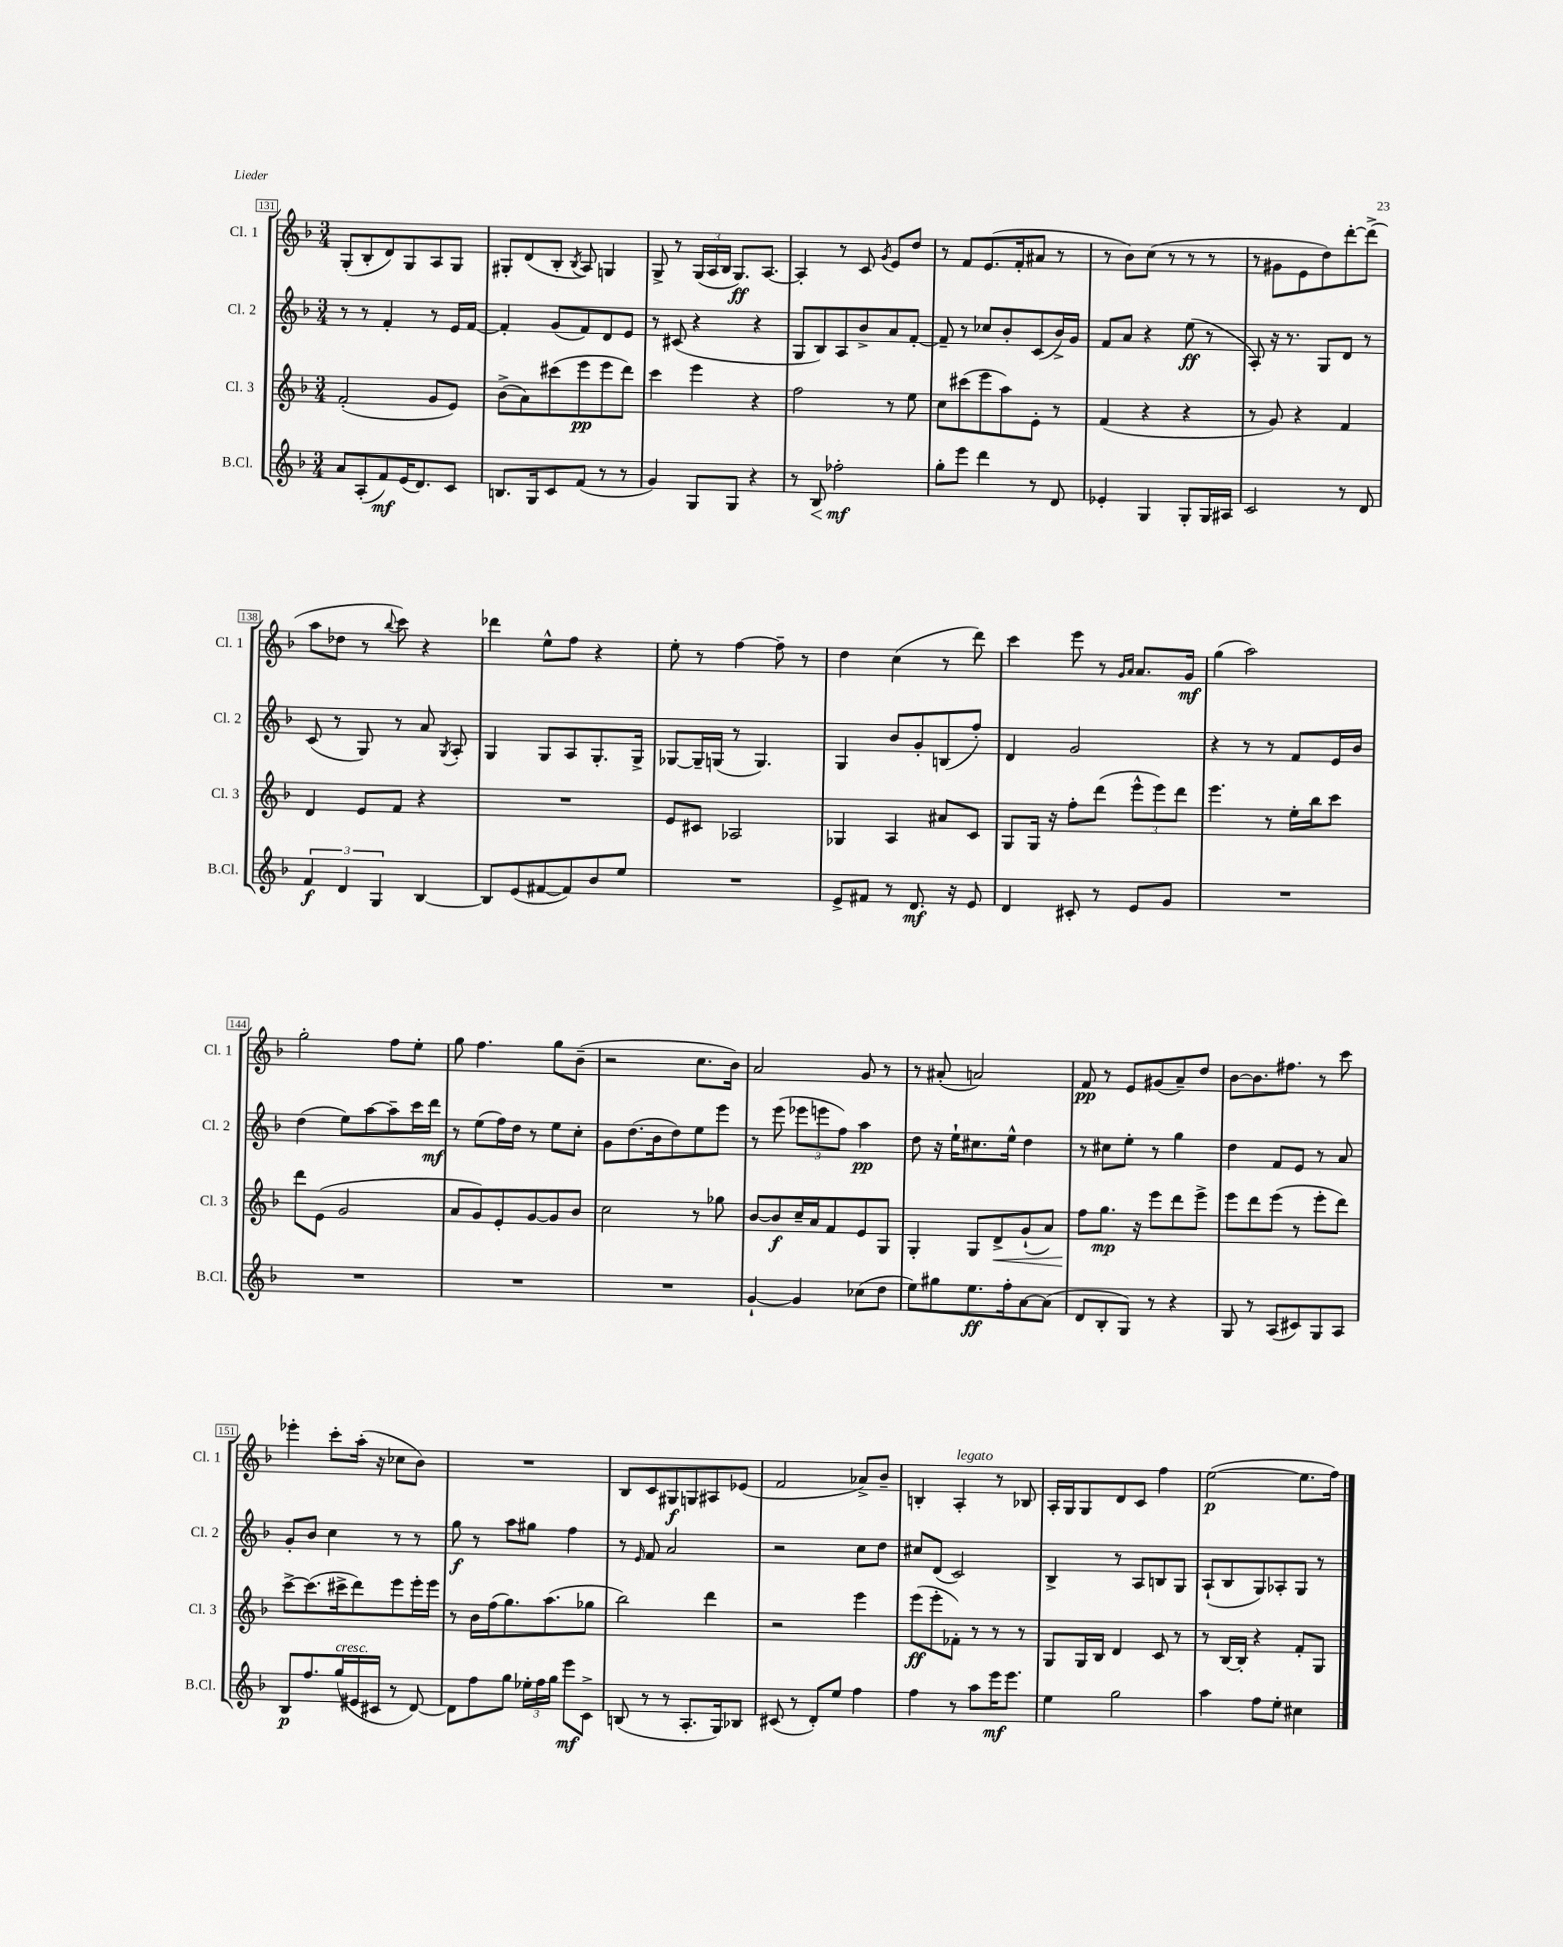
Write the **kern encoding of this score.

**kern	**dynam	**kern	**dynam	**kern	**dynam	**kern	**dynam
*part4	*part4	*part3	*part3	*part2	*part2	*part1	*part1
*staff4	*staff4	*staff3	*staff3	*staff2	*staff2	*staff1	*staff1
*I"B.Cl.	*	*I"Cl. 3	*	*I"Cl. 2	*	*I"Cl. 1	*
*I'B.Cl.	*	*I'Cl. 3	*	*I'Cl. 2	*	*I'Cl. 1	*
*clefG2	*	*clefG2	*	*clefG2	*	*clefG2	*
*k[b-]	*	*k[b-]	*	*k[b-]	*	*k[b-]	*
*M3/4	*	*M3/4	*	*M3/4	*	*M3/4	*
=131	=131	=131	=131	=131	=131	=131	=131
8a/L	.	(2f'/	.	8r	.	(8G'/L	.
(8A'/	.	.	.	8r	.	8B-'/	.
8f/)	mf	.	.	4f'/	.	8d/)	.
(16e/K	.	.	.	.	.	8G/	.
8.d/)	.	.	.	.	.	.	.
.	.	8g/L	.	8r	.	8A/	.
8c/J	.	8e/J)	.	16e/LL	.	8G/J	.
.	.	.	.	[16f/JJ	.	.	.
=132	=132	=132	=132	=132	=132	=132	=132
8.Bn/L	.	(8b-^\L	.	4f'/]	.	8G#X'/L	.
.	.	8a\)	.	.	.	(8d/	.
16G/k	.	.	.	.	.	.	.
8c/	.	(8ccc#X\	.	(8g/L	.	8B-'/J	.
.	.	.	.	.	.	8qB-/	.
(8f/J	.	8eee\	pp	8f/)	.	8A/)	.
8r	.	8eee\	.	8d/	.	4Gn/	.
8r	.	8ddd\J)	.	8e/J	.	.	.
=133	=133	=133	=133	=133	=133	=133	=133
4g/)	.	4ccc\	.	8r	.	8G^/	.
.	.	.	.	(8c#X/	.	8r	.
8G/L	.	4eee\	.	4r	.	(24G/LL	.
.	.	.	.	.	.	24A/	.
.	.	.	.	.	.	24B-/JJ	.
8G/J	.	.	.	.	.	8.G/L)	ff
4r	.	4r	.	4r	.	.	.
.	.	.	.	.	.	[8.A/J	.
=134	=134	=134	=134	=134	=134	=134	=134
8r	.	2ff\	.	8G/L	.	4A'/]	.
!	!LO:HP:b	!	!	!	!	!	!
8B-/	<	.	.	8B-/)	.	.	.
2ff-X'\	mf	.	.	8A/	.	8r	.
.	.	.	.	8b-^/	.	8c/	.
.	.	.	.	.	.	8qg/	.
.	.	8r	.	8a/	.	8e/L	.
.	.	8ee\	.	[8f'/J	.	8dd/J	.
.	[	.	.	.	.	.	.
=135	=135	=135	=135	=135	=135	=135	=135
8gg'\L	.	8cc\L	.	8f~/]	.	8r	.
8eee\J	.	(8ccc#X\	.	8r	.	8f/L	.
4ddd\	.	8eee\	.	8cc-X/L	.	(8.e/	.
.	.	8aa\)	.	8b-'/	.	.	.
.	.	.	.	.	.	16f'/k	.
8r	.	8e'\J	.	(8c/	.	8a#X/J	.
8d/	.	8r	.	16b-^/L)	.	8r	.
.	.	.	.	16g/JJ	.	.	.
=136	=136	=136	=136	=136	=136	=136	=136
4e-X'/	.	(4f/	.	8f/L	.	8r	.
.	.	.	.	8a/J	.	8b-\L)	.
4G/	.	4r	.	4r	.	(8cc\J	.
.	.	.	.	.	.	8r	.
8G'/L	.	4r	.	(8ee\	ff	8r	.
16G/L	.	.	.	8r	.	8r	.
16A#X/JJ	.	.	.	.	.	.	.
=137	=137	=137	=137	=137	=137	=137	=137
2c/	.	8r	.	8A'/)	.	8r	.
.	.	8g/)	.	16r	.	8g#X\L	.
.	.	.	.	8.r	.	.	.
.	.	4r	.	.	.	8e\	.
.	.	.	.	8G/L	.	8dd\)	.
8r	.	4f/	.	8d/J	.	[8ddd'\	.
8d/	.	.	.	8r	.	(8ddd^\J]	.
!!LO:LB:g=z
=138	=138	=138	=138	=138	=138	=138	=138
6f/	f	4d/	.	(8c/	.	8aa\L	.
.	.	.	.	8r	.	8dd-X\J	.
6d/	.	.	.	.	.	.	.
.	.	8e/L	.	8G/)	.	8r	.
6G/	.	.	.	.	.	.	.
.	.	.	.	.	.	8qqbb-/	.
.	.	8f/J	.	8r	.	8ccc\)	.
[4B-/	.	4r	.	8a/	.	4r	.
.	.	.	.	8qG/	.	.	.
.	.	.	.	8A'/	.	.	.
=139	=139	=139	=139	=139	=139	=139	=139
8B-/L]	.	2.r	.	4G/	.	4ddd-X\	.
(8e/	.	.	.	.	.	.	.
[8f#X/	.	.	.	8G/L	.	8ee^^\L	.
8f#/])	.	.	.	8A/	.	8ff\J	.
8b-/	.	.	.	8.G'/	.	4r	.
8ee/J	.	.	.	.	.	.	.
.	.	.	.	16G^/Jk	.	.	.
=140	=140	=140	=140	=140	=140	=140	=140
2.r	.	8e/L	.	[8G-X/L	.	8ee'\	.
.	.	8c#X/J	.	16G-~/L]	.	8r	.
.	.	.	.	(16Gn/JJ	.	.	.
.	.	2A-X/	.	8r	.	[4ff\	.
.	.	.	.	4.G/)	.	.	.
.	.	.	.	.	.	8ff~\]	.
.	.	.	.	.	.	8r	.
=141	=141	=141	=141	=141	=141	=141	=141
8e^/L	.	4G-X/	.	4G/	.	4dd\	.
8f#X/J	.	.	.	.	.	.	.
8r	.	4A/	.	8b-/L	.	(4cc\	.
8.d/	mf	.	.	8g'/	.	.	.
.	.	8a#X/L	.	(8Bn/	.	8r	.
16r	.	.	.	.	.	.	.
8e/	.	8c/J	.	8ff'/J)	.	8ddd\)	.
=142	=142	=142	=142	=142	=142	=142	=142
4d/	.	8G/L	.	4d/	.	4ccc\	.
.	.	16G/Jk	.	.	.	.	.
.	.	16r	.	.	.	.	.
8c#X'/	.	8ff'\L	.	2g/	.	8eee\	.
8r	.	(8ddd\J	.	.	.	8r	.
.	.	.	.	.	.	16qqg/LL	.
.	.	.	.	.	.	16qqa/JJ	.
8e/L	.	12eee^^\L	.	.	.	8.a/L	.
.	.	12eee\)	.	.	.	.	.
8g/J	.	.	.	.	.	.	.
.	.	12ddd\J	.	.	.	.	.
.	.	.	.	.	.	16g/Jk	mf
=143	=143	=143	=143	=143	=143	=143	=143
2.r	.	4.eee\	.	4r	.	(4gg\	.
.	.	.	.	8r	.	2aa\)	.
.	.	8r	.	8r	.	.	.
.	.	16ee'\LL	.	8f/L	.	.	.
.	.	16bb-\J	.	.	.	.	.
.	.	8ccc\J	.	16e/L	.	.	.
.	.	.	.	16b-/JJ	.	.	.
!!LO:LB:g=z
=144	=144	=144	=144	=144	=144	=144	=144
2.r	.	8ddd\L	.	(4dd\	.	2gg'\	.
.	.	(8e\J	.	.	.	.	.
.	.	2g/	.	8ee\L)	.	.	.
.	.	.	.	[8aa\	.	.	.
.	.	.	.	8aa~\]	.	8ff\L	.
.	.	.	.	16ccc\L	.	8ee'\J	.
.	.	.	.	16ddd\JJ	mf	.	.
=145	=145	=145	=145	=145	=145	=145	=145
2.r	.	8a/L	.	8r	.	8gg\	.
.	.	8g/)	.	(8ee\L	.	4.ff\	.
.	.	8e'/	.	16ff\L)	.	.	.
.	.	.	.	16dd\JJ	.	.	.
.	.	[8g/	.	8r	.	.	.
.	.	8g/]	.	8ee\L	.	8gg\L	.
.	.	8b-/J	.	8cc'\J	.	(8b-~\J	.
=146	=146	=146	=146	=146	=146	=146	=146
2.r	.	2cc\	.	8g\L	.	2r	.
.	.	.	.	(8.dd\	.	.	.
.	.	.	.	16b-\k	.	.	.
.	.	.	.	8dd\)	.	.	.
.	.	8r	.	8ee\	.	8.cc\L	.
.	.	8gg-X\	.	8eee\J	.	.	.
.	.	.	.	.	.	16b-\Jk)	.
=147	=147	=147	=147	=147	=147	=147	=147
[4g`/	.	[8b-/L	.	8r	.	2a/	.
.	.	8b-/]	f	(8eee\	.	.	.
4g/]	.	16cc~/L	.	12eee-X\L	.	.	.
.	.	16a/J	.	.	.	.	.
.	.	.	.	12eeen\	.	.	.
.	.	8f/	.	.	.	.	.
.	.	.	.	12ff\J)	.	.	.
(8cc-X\L	.	8e/	.	4aa\	pp	8g/	.
8dd\J	.	8G/J	.	.	.	8r	.
=148	=148	=148	=148	=148	=148	=148	=148
8ee\L)	.	4G'/	.	8dd\	.	8r	.
8gg#X\	.	.	.	16r	.	(8a#X'/	.
.	.	.	.	16ee`\KL	.	.	.
8.ee\	ff	8G/L	.	8.cc#X\	.	2an/)	.
!	!	!	!LO:HP:b	!	!	!	!
.	.	8d^/	<	.	.	.	.
16ff'\k	.	.	.	16ee^^\Jk	.	.	.
[8a\	.	(8g`/	.	4dd\	.	.	.
(8a\J]	.	8a/J)	.	.	.	.	.
=149	=149	=149	=149	=149	=149	=149	=149
8d/L	.	8ff\L	.	8r	.	8f/	pp
8B-'/	.	8.gg\J	[ mp	8cc#X\L	.	8r	.
8G/J)	.	.	.	8ee'\J	.	8e/L	.
.	.	16r	.	.	.	.	.
8r	.	8eee\L	.	8r	.	(8g#X/	.
4r	.	8ddd\	.	4gg\	.	8a~/)	.
.	.	8eee^\J	.	.	.	8dd/J	.
=150	=150	=150	=150	=150	=150	=150	=150
8G/	.	8eee\L	.	4dd\	.	[8b-\L	.
8r	.	8ddd\	.	.	.	8.b-\]	.
(8A/L	.	(8eee\J	.	8f/L	.	.	.
.	.	.	.	.	.	8.ff#X\J	.
8c#X/)	.	8r	.	8e/J	.	.	.
8G/	.	8eee'\L	.	8r	.	8r	.
8A/J	.	8ddd\J)	.	8a/	.	8ccc\	.
!!LO:LB:g=z
=151	=151	=151	=151	=151	=151	=151	=151
8B-/L	p	[8ccc^\L	.	8g'/L	.	4eee-X'\	.
8.ff/	.	(8.ccc\]	.	8b-/J	.	.	.
.	.	.	.	4cc\	.	8ccc'\L	.
!LO:TX:a:i:t=cresc.	!	!	!	!	!	!	!
(16gg/L	.	16ccc#X^\k	.	.	.	.	.
16e#X/	.	8ddd\)	.	.	.	(16aa'\Jk	.
16c#X/JJ	.	.	.	.	.	16r	.
8r	.	8eee\	.	8r	.	8cc-X\L	.
[8d/)	.	16eee'\L	.	8r	.	8b-\J)	.
.	.	16eee\JJ	.	.	.	.	.
=152	=152	=152	=152	=152	=152	=152	=152
8d\L]	.	8r	.	8gg\	f	2.r	.
8ff\	.	16b-\LL	.	8r	.	.	.
.	.	(16ff\J	.	.	.	.	.
8gg\J	.	8.gg\)	.	8aa\L	.	.	.
24ee-X'\LL	.	.	.	8gg#X\J	.	.	.
24ff\	.	.	.	.	.	.	.
.	.	(8.aa\	.	.	.	.	.
24gg\JJ	.	.	.	.	.	.	.
8eee\L	mf	.	.	4ff\	.	.	.
8c^\J	.	8gg-X\J	.	.	.	.	.
=153	=153	=153	=153	=153	=153	=153	=153
(8Bn/	.	2bb-\)	.	8r	.	8B-/L	.
.	.	.	.	16qqe/	.	.	.
8r	.	.	.	8f/	.	8c/	.
8r	.	.	.	2a/	.	8G#X/	f
8.A'/L	.	.	.	.	.	8Gn/	.
.	.	4ddd\	.	.	.	8A#X/	.
16G/k)	.	.	.	.	.	.	.
8B-X/J	.	.	.	.	.	(8e-X/J	.
=154	=154	=154	=154	=154	=154	=154	=154
(8c#X/	.	2r	.	2r	.	2f/	.
8r	.	.	.	.	.	.	.
8d'/L)	.	.	.	.	.	.	.
8ee/J	.	.	.	.	.	.	.
4ff\	.	4eee\	.	8cc\L	.	8a-X^/L)	.
.	.	.	.	8dd\J	.	8b-~/J	.
=155	=155	=155	=155	=155	=155	=155	=155
4ff\	.	(8eee\L	ff	8cc#X/L	.	4Bn'/	.
.	.	8eee'\	.	(8d/J	.	.	.
!	!	!	!	!	!	!LO:TX:a:i:t=legato	!
8r	.	8f-X'\J)	.	2c/)	.	4A'/	.
8aa\L	.	8r	.	.	.	.	.
16eee\K	mf	8r	.	.	.	8r	.
8.eee\J	.	.	.	.	.	.	.
.	.	8r	.	.	.	8B-X/	.
=156	=156	=156	=156	=156	=156	=156	=156
4ee\	.	8G/L	.	4B-^/	.	16A'/LL	.
.	.	.	.	.	.	16G/J	.
.	.	16G/L	.	.	.	8G/	.
.	.	16B-/JJ	.	.	.	.	.
2gg\	.	4d/	.	8r	.	8d/	.
.	.	.	.	8A/L	.	8c/J	.
.	.	8c/	.	8Bn/	.	4ff\	.
.	.	8r	.	8G/J	.	.	.
=157	=157	=157	=157	=157	=157	=157	=157
4aa\	.	8r	.	(8A`/L	.	([2ee\	p
.	.	[16B-/LL	.	8B-/	.	.	.
.	.	16B-'/JJ]	.	.	.	.	.
8ff\L	.	4r	.	8G/)	.	.	.
8ee'\J	.	.	.	8A-X'/	.	.	.
4cc#X\	.	8f'/L	.	8G/J	.	8.ee\L]	.
.	.	8G/J	.	8r	.	.	.
.	.	.	.	.	.	16ff\Jk)	.
==	==	==	==	==	==	==	==
*-	*-	*-	*-	*-	*-	*-	*-
